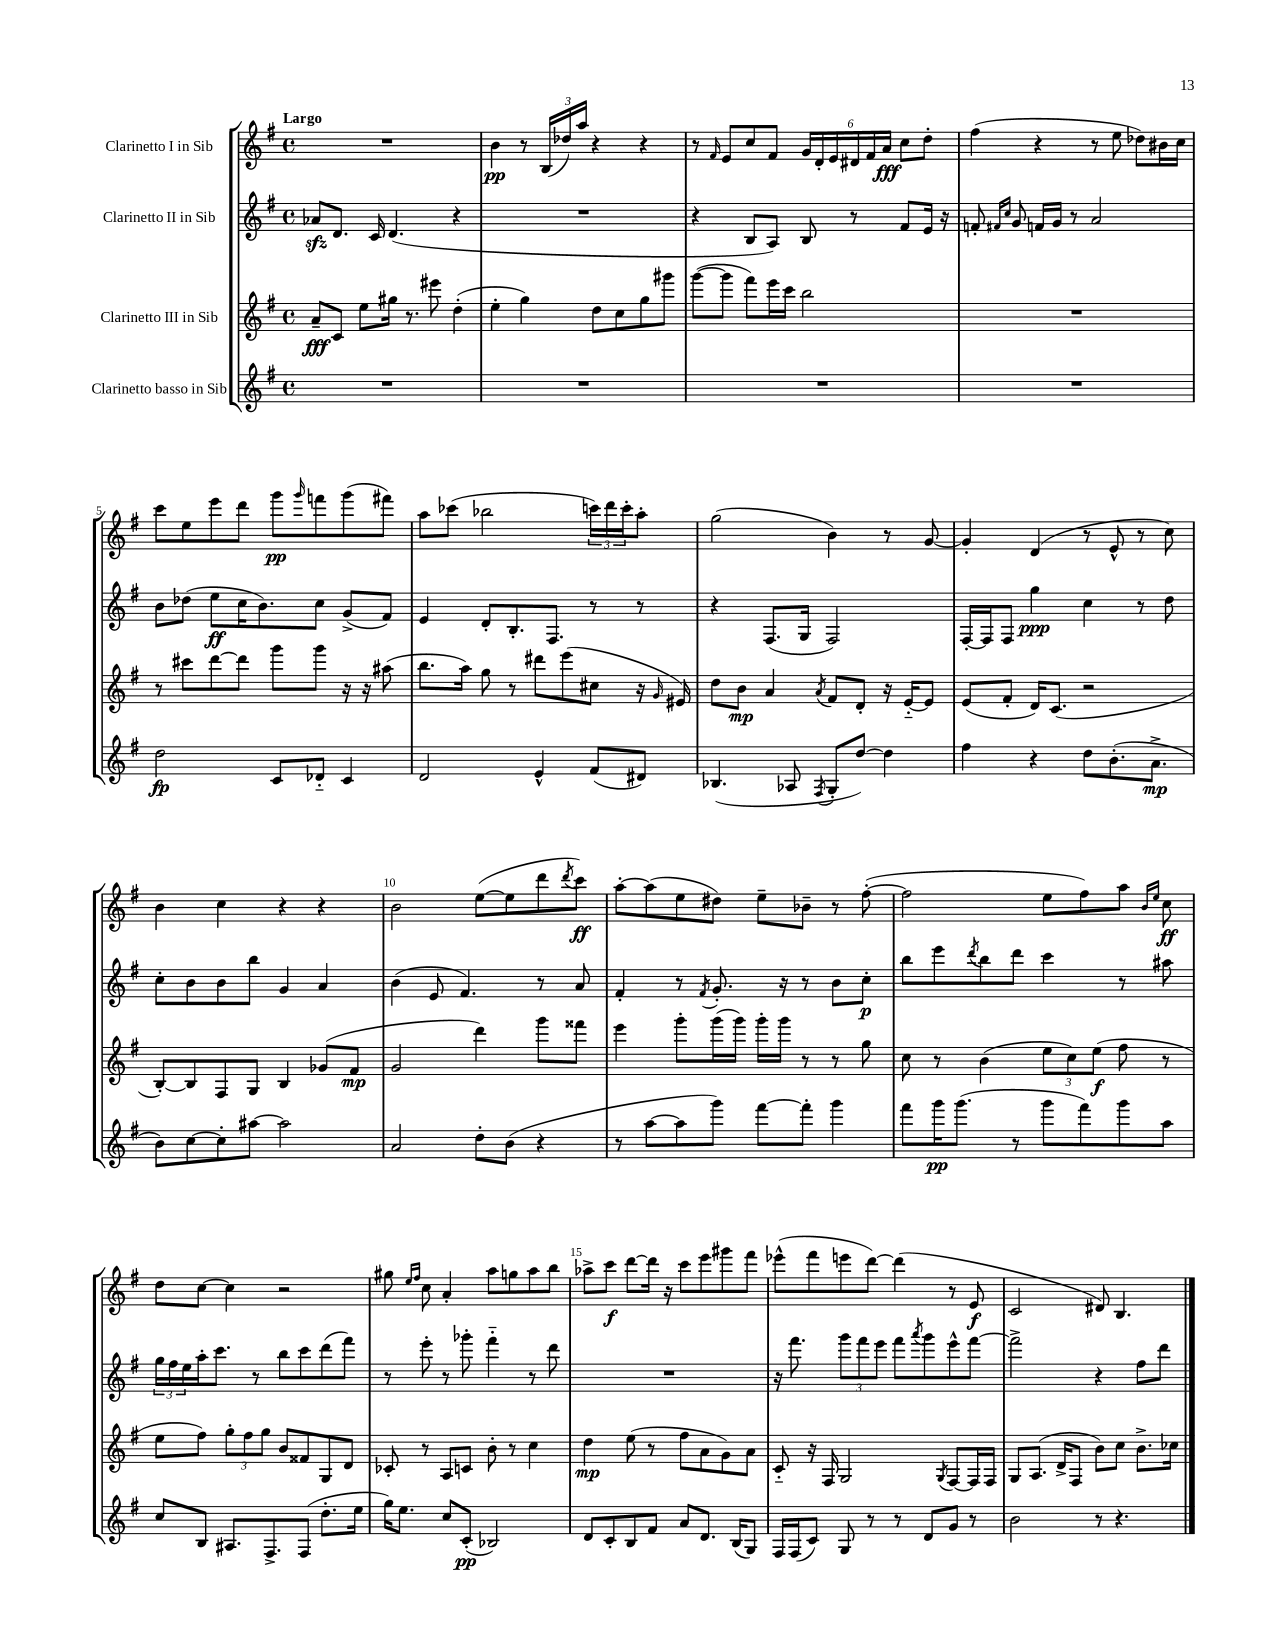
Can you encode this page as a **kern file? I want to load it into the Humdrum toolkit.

**kern	**dynam	**kern	**dynam	**kern	**dynam	**kern	**dynam
*part4	*part4	*part3	*part3	*part2	*part2	*part1	*part1
*staff4	*staff4	*staff3	*staff3	*staff2	*staff2	*staff1	*staff1
*I"Clarinetto basso in Sib	*	*I"Clarinetto III in Sib	*	*I"Clarinetto II in Sib	*	*I"Clarinetto I in Sib	*
*clefG2	*	*clefG2	*	*clefG2	*	*clefG2	*
*k[f#]	*	*k[f#]	*	*k[f#]	*	*k[f#]	*
*M4/4	*	*M4/4	*	*M4/4	*	*M4/4	*
*met(c)	*	*met(c)	*	*met(c)	*	*met(c)	*
=1	=1	=1	=1	=1	=1	=1	=1
!	!	!	!	!	!	!LO:TX:a:B:t=Largo	!
1r	.	8a~/L	fff	8a-Xzz/L	.	1r	.
.	.	8c/J	.	8.d/J	.	.	.
.	.	8ee\L	.	.	.	.	.
.	.	.	.	16c/	.	.	.
.	.	16gg#X\Jk	.	(4.d/	.	.	.
.	.	8.r	.	.	.	.	.
.	.	8eee#X\	.	.	.	.	.
.	.	(4dd'\	.	4r	.	.	.
=2	=2	=2	=2	=2	=2	=2	=2
1r	.	4ee'\	.	1r	.	4b\	pp
.	.	4gg\)	.	.	.	8r	.
.	.	.	.	.	.	(24B/LL	.
.	.	.	.	.	.	24dd-X/)	.
.	.	.	.	.	.	24aa/JJ	.
.	.	8dd\L	.	.	.	4r	.
.	.	8cc\	.	.	.	.	.
.	.	8gg\	.	.	.	4r	.
.	.	8ggg#X\J	.	.	.	.	.
=3	=3	=3	=3	=3	=3	=3	=3
1r	.	([8ggg\L	.	4r	.	8r	.
.	.	.	.	.	.	16qqf#/	.
.	.	8ggg\J]	.	.	.	8e/L	.
.	.	8fff#\L)	.	8B/L	.	8cc/	.
.	.	16eee\L	.	8A/J)	.	8f#/J	.
.	.	16ccc\JJ	.	.	.	.	.
.	.	2bb\	.	8B/	.	24g/LL	.
.	.	.	.	.	.	24d'/	.
.	.	.	.	.	.	24e/	.
.	.	.	.	8r	.	24d#X/	.
.	.	.	.	.	.	24f#/	.
.	.	.	.	.	.	24a/JJ	fff
.	.	.	.	8f#/L	.	8cc\L	.
.	.	.	.	16e/Jk	.	8dd'\J	.
.	.	.	.	16r	.	.	.
=4	=4	=4	=4	=4	=4	=4	=4
1r	.	1r	.	8fn'/	.	(4ff#\	.
.	.	.	.	16qqf#X/LL	.	.	.
.	.	.	.	16qqcc/JJ	.	.	.
.	.	.	.	8g/	.	.	.
.	.	.	.	16fn/LL	.	4r	.
.	.	.	.	16g/JJ	.	.	.
.	.	.	.	8r	.	.	.
.	.	.	.	2a/	.	8r	.
.	.	.	.	.	.	8ee\	.
.	.	.	.	.	.	8dd-X\L)	.
.	.	.	.	.	.	16b#X\L	.
.	.	.	.	.	.	16cc\JJ	.
!!LO:LB:g=z
=5	=5	=5	=5	=5	=5	=5	=5
2dd\	fp	8r	.	8b\L	.	8ccc\L	.
.	.	8ccc#X\L	.	(8dd-X\J	.	8ee\	.
.	.	[8ddd\	.	8ee\L	ff	8eee\	.
.	.	8ddd\J]	.	16cc\K	.	8ddd\J	.
.	.	.	.	8.b\)	.	.	.
8c/L	.	8ggg\L	.	.	.	8ggg\L	pp
.	.	.	.	.	.	16qqggg/	.
8d-X/J	.	8ggg\J	.	8cc\J	.	8fffn\	.
4c/	.	16r	.	(8g^/L	.	(8ggg\	.
.	.	16r	.	.	.	.	.
.	.	(8aa#X\	.	8f#/J)	.	8fff#X\J)	.
=6	=6	=6	=6	=6	=6	=6	=6
2d/	.	8.bb\L	.	4e/	.	8aa\L	.
.	.	.	.	.	.	(8ccc-X\J	.
.	.	16aa\Jk)	.	.	.	.	.
.	.	8gg\	.	8d'/L	.	2bb-X\	.
.	.	8r	.	8.B'/	.	.	.
4e^^/	.	8ddd#X\L	.	.	.	.	.
.	.	.	.	8.F#/J	.	.	.
.	.	(8eee\	.	.	.	.	.
(8f#/L	.	8cc#X\J	.	8r	.	24cccn\LL)	.
.	.	.	.	.	.	24ddd\	.
.	.	.	.	.	.	24ccc'\J	.
8d#X/J)	.	16r	.	8r	.	8aa'\J	.
.	.	16qqg/	.	.	.	.	.
.	.	16e#X/)	.	.	.	.	.
=7	=7	=7	=7	=7	=7	=7	=7
(4.B-X/	.	8dd\L	.	4r	.	(2gg\	.
.	.	8b\J	mp	.	.	.	.
.	.	4a/	.	(8.F#/L	.	.	.
8A-X/	.	.	.	.	.	.	.
.	.	.	.	16G/Jk	.	.	.
8qF#/	.	8qa/	.	.	.	.	.
8G'/L	.	8f#/L	.	2F#/)	.	4b\)	.
[8dd/J)	.	8d'/J	.	.	.	.	.
4dd\]	.	16r	.	.	.	8r	.
.	.	[16e/KL	.	.	.	.	.
.	.	8e/J]	.	.	.	[8g/	.
=8	=8	=8	=8	=8	=8	=8	=8
4ff#\	.	(8e/L	.	[16F#'/LL	.	4g'/]	.
.	.	.	.	16F#/J]	.	.	.
.	.	8f#'/J	.	8F#/J	.	.	.
4r	.	16d/KL)	.	4gg\	ppp	(4d/	.
.	.	(8.c/J	.	.	.	.	.
8dd\L	.	2r	.	4cc\	.	8r	.
(8.b'\	.	.	.	.	.	8e^^/	.
.	.	.	.	8r	.	8r	.
8.a^\J	mp	.	.	.	.	.	.
.	.	.	.	8dd\	.	8cc\)	.
!!LO:LB:g=z
=9	=9	=9	=9	=9	=9	=9	=9
8b\L)	.	[8B'/L)	.	8cc'\L	.	4b\	.
[8cc\	.	8B/]	.	8b\	.	.	.
8cc'\]	.	8F#/	.	8b\	.	4cc\	.
[8aa#X\J	.	8G/J	.	8bb\J	.	.	.
2aa#\]	.	4B/	.	4g/	.	4r	.
.	.	(8g-X/L	.	4a/	.	4r	.
.	.	8f#/J	mp	.	.	.	.
=10	=10	=10	=10	=10	=10	=10	=10
2a/	.	2g/	.	(4b\	.	2b\	.
.	.	.	.	8e/	.	.	.
.	.	.	.	4.f#/)	.	.	.
8dd'\L	.	4ddd\)	.	.	.	([8ee\L	.
(8b\J	.	.	.	.	.	8ee\]	.
4r	.	8ggg\L	.	8r	.	8ddd\	.
.	.	.	.	.	.	8qddd/	.
.	.	8fff##X\J	.	8a/	.	8ccc\J)	ff
=11	=11	=11	=11	=11	=11	=11	=11
8r	.	4eee\	.	4f#'/	.	[8aa'\L	.
[8aa\L	.	.	.	.	.	(8aa\]	.
8aa\]	.	8ggg'\L	.	8r	.	8ee\	.
.	.	.	.	8qf#/	.	.	.
8ggg\J)	.	(16ggg\L	.	8.g'/	.	8dd#X\J)	.
.	.	16ggg\JJ)	.	.	.	.	.
[8fff#\L	.	16ggg'\LL	.	.	.	8ee~\L	.
.	.	16ggg\JJ	.	16r	.	.	.
8fff#'\J]	.	8r	.	8r	.	8b-X~\J	.
4ggg\	.	8r	.	8b\L	.	8r	.
.	.	8gg\	.	8cc'\J	p	([8ff#'\	.
=12	=12	=12	=12	=12	=12	=12	=12
8fff#\L	.	8cc\	.	8bb\L	.	2ff#\]	.
16ggg\K	pp	8r	.	8eee\	.	.	.
(8.ggg\J	.	.	.	.	.	.	.
.	.	.	.	8qddd/	.	.	.
.	.	(4b\	.	8bb\	.	.	.
8r	.	.	.	8ddd\J	.	.	.
8ggg\L	.	12ee\L	.	4ccc\	.	8ee\L	.
.	.	12cc\)	.	.	.	.	.
8fff#\)	.	.	.	.	.	8ff#\)	.
.	.	(12ee\J	f	.	.	.	.
8ggg\	.	8ff#\	.	8r	.	8aa\J	.
.	.	.	.	.	.	16qqb/LL	.
.	.	.	.	.	.	16qqee/JJ	.
8aa\J	.	8r	.	8aa#X\	.	8cc\	ff
!!LO:LB:g=z
=13	=13	=13	=13	=13	=13	=13	=13
8cc/L	.	8ee\L	.	24gg\LL	.	8dd\L	.
.	.	.	.	24ff#\	.	.	.
.	.	.	.	24ee\	.	.	.
8B/J	.	8ff#\J)	.	16aa'\J	.	[8cc\J	.
.	.	.	.	8.ccc\J	.	.	.
8.A#X/L	.	12gg'\L	.	.	.	4cc\]	.
.	.	12ff#\	.	.	.	.	.
.	.	.	.	8r	.	.	.
.	.	12gg\J	.	.	.	.	.
8.F#^/	.	.	.	.	.	.	.
.	.	8b/L	.	8bb\L	.	2r	.
(8F#/J	.	8f##X/	.	8ccc\	.	.	.
8.dd'\L	.	8G/	.	(8ddd\	.	.	.
.	.	8d/J	.	8fff#\J)	.	.	.
16ee\Jk	.	.	.	.	.	.	.
=14	=14	=14	=14	=14	=14	=14	=14
16gg\KL)	.	8c-X'/	.	8r	.	8gg#X\	.
8.ee\J	.	.	.	.	.	.	.
.	.	.	.	.	.	16qqee/LL	.
.	.	.	.	.	.	16qqff#/JJ	.
.	.	8r	.	8eee'\	.	8cc\	.
8cc/L	.	8A/L	.	8r	.	4a'/	.
(8c'/J	pp	8cn/J	.	8ggg-X'\	.	.	.
2B-X/)	.	8b'\	.	4fff#\	.	8aa\L	.
.	.	8r	.	.	.	8ggn\	.
.	.	4cc\	.	8r	.	8aa\	.
.	.	.	.	8ddd\	.	8bb\J	.
=15	=15	=15	=15	=15	=15	=15	=15
8d/L	.	4dd\	mp	1r	.	8aa-X^\L	.
8c'/	.	.	.	.	.	8ccc\J	f
8B/	.	(8ee\	.	.	.	[8ddd\L	.
8f#/J	.	8r	.	.	.	16ddd\Jk]	.
.	.	.	.	.	.	16r	.
8a/L	.	8ff#\L	.	.	.	8ccc\L	.
8.d/J	.	8a\	.	.	.	8eee\	.
.	.	8g\)	.	.	.	8ggg#X\	.
(16B/KL	.	.	.	.	.	.	.
8G/J)	.	8a\J	.	.	.	8fff#\J	.
=16	=16	=16	=16	=16	=16	=16	=16
16F#/LL	.	8c/	.	16r	.	(8eee-X^^\L	.
(16F#/J	.	.	.	8.fff#\	.	.	.
8c/J)	.	16r	.	.	.	8fff#\	.
.	.	16F#/	.	.	.	.	.
8G/	.	2G/	.	12ggg\L	.	8eeen\	.
.	.	.	.	12fff#\	.	.	.
8r	.	.	.	.	.	[8ddd\J)	.
.	.	.	.	12eee\J	.	.	.
8r	.	.	.	8fff#\L	.	(4ddd\]	.
.	.	.	.	8qaaa/	.	.	.
8d/L	.	.	.	8ggg\	.	.	.
.	.	8qG/	.	.	.	.	.
8g/J	.	[8F#/L	.	8eee^^\	.	8r	.
8r	.	16F#/L]	.	[8fff#\J	.	8e/	f
.	.	16F#/JJ	.	.	.	.	.
=17	=17	=17	=17	=17	=17	=17	=17
2b\	.	8G/L	.	2fff#^\]	.	2c/	.
.	.	(8.A/J	.	.	.	.	.
.	.	16d^/KL	.	.	.	.	.
.	.	8F#/J	.	.	.	.	.
8r	.	8b\L)	.	4r	.	8d#X/)	.
4.r	.	8cc\J	.	.	.	4.B/	.
.	.	8.b^\L	.	8ff#\L	.	.	.
.	.	.	.	8ddd\J	.	.	.
.	.	16cc-X\Jk	.	.	.	.	.
==	==	==	==	==	==	==	==
*-	*-	*-	*-	*-	*-	*-	*-
